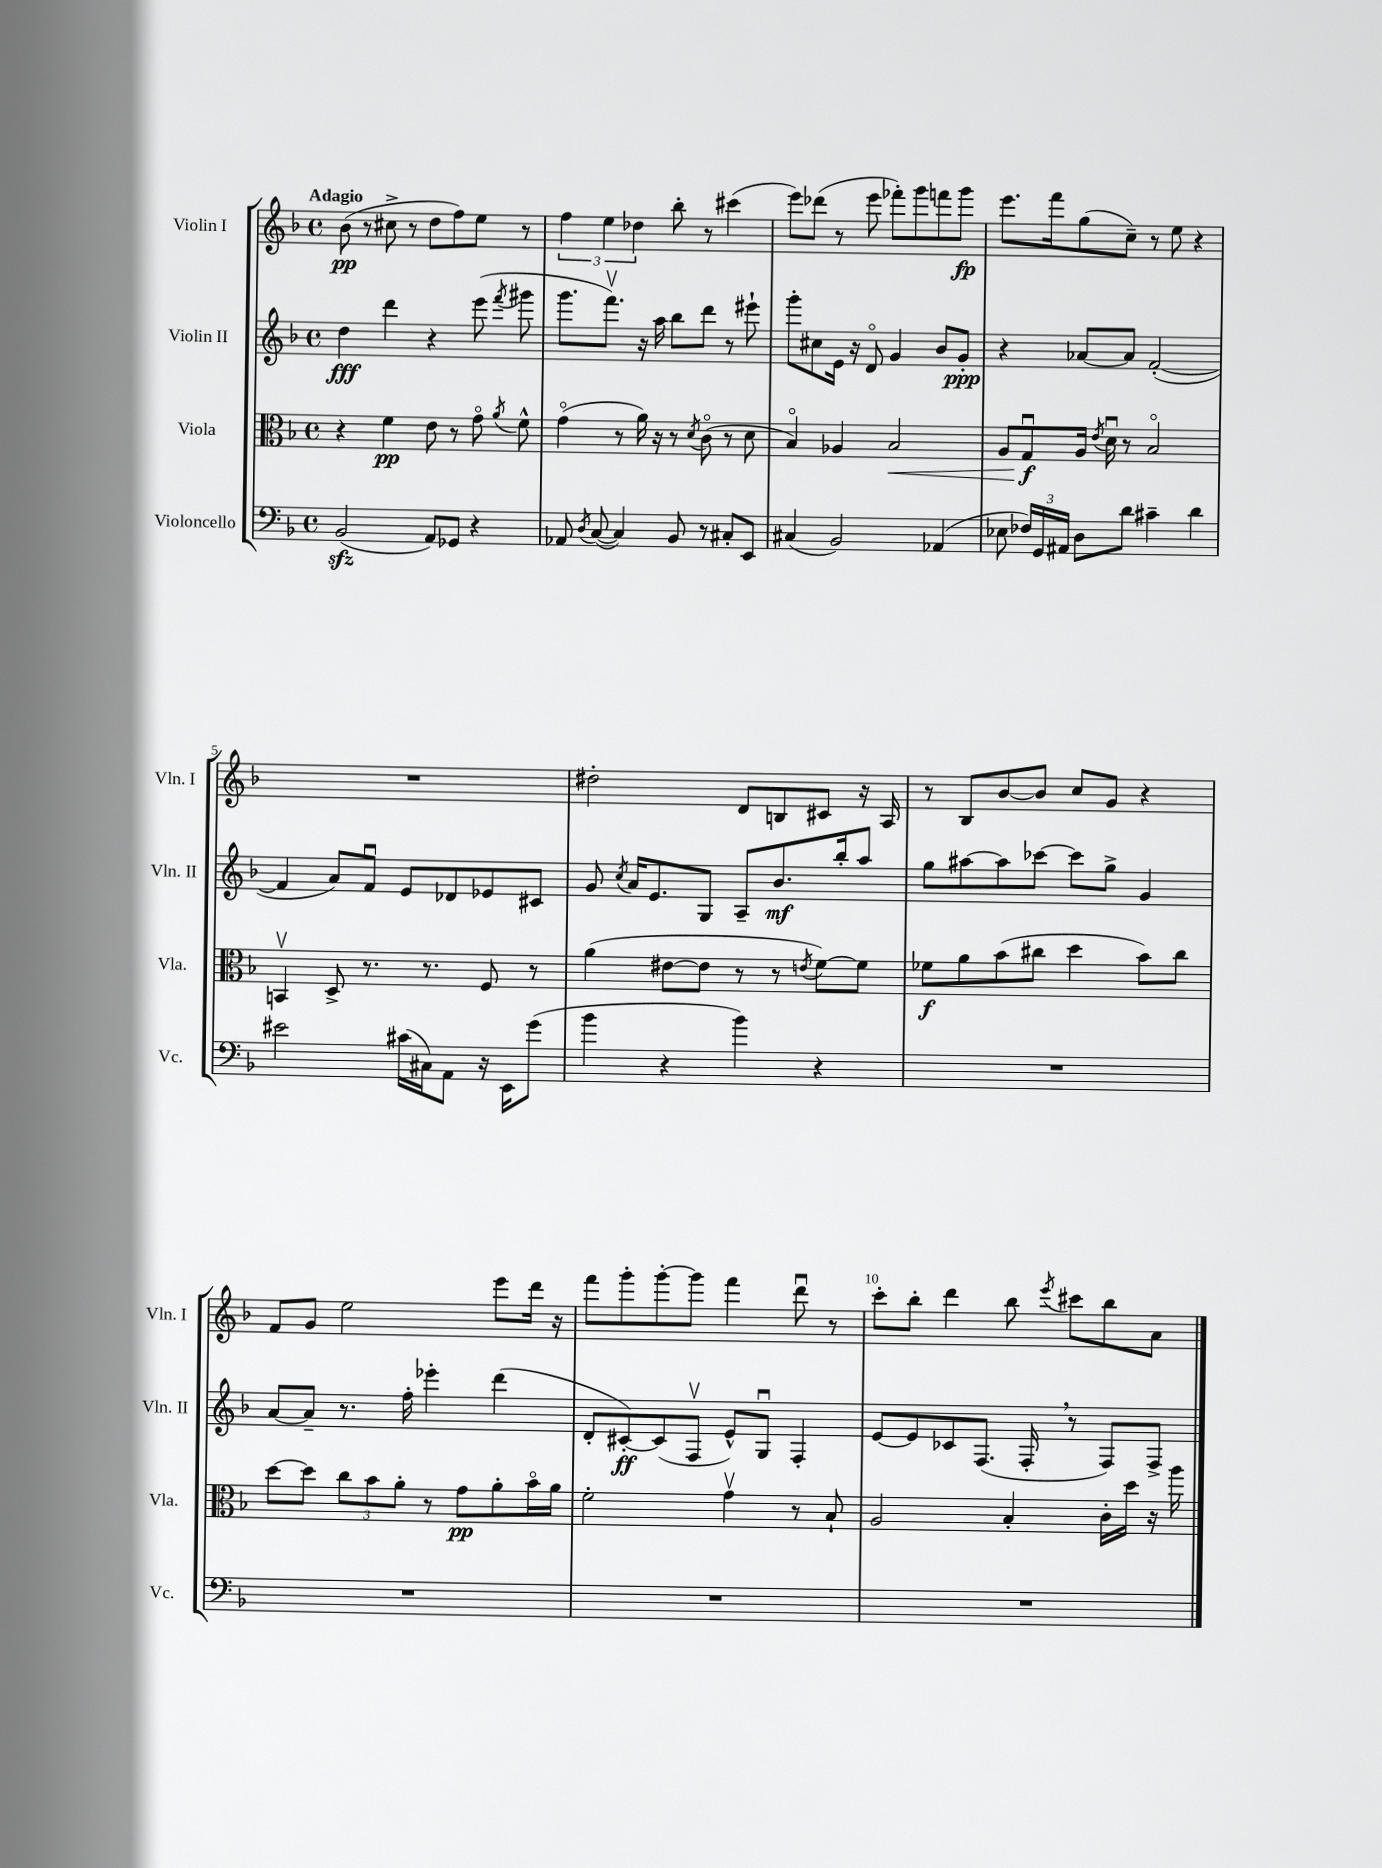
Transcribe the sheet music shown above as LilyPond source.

<<
\new StaffGroup <<
\new Staff = "s0" \with { instrumentName = "Violin I" shortInstrumentName = "Vln. I" } {
    \clef treble \key f \major \defaultTimeSignature \time 4/4 \tempo "Adagio"
    \autoBeamOff bes'8\pp( r8 cis''8-> r8 d''8[ f''8) e''8] r8 |
    \tuplet 3/2 { f''4 e''4 des''4 } bes''8-. r8 cis'''4( |
    e'''8[) des'''8]( r8 e'''8 fes'''8[-.) g'''8 f'''8 g'''8]\fp |
    e'''8.[ f'''16 g''8( c''8]--) r8 e''8 r4 |
    R1 |
    dis''2-. d'8[ b8 cis'8] r16 a16 |
    r8 bes8[ bes'8~ bes'8] c''8[ g'8] r4 |
    f'8[ g'8] e''2 e'''8[ d'''16] r16 |
    f'''8[ g'''8-. g'''8~-. g'''8] f'''4 d'''8\downbow r8 |
    c'''8[-. bes''8]-. d'''4 bes''8 \acciaccatura { e'''8 } cis'''8[ bes''8 a'8] \bar "|." |
}
\new Staff = "s1" \with { instrumentName = "Violin II" shortInstrumentName = "Vln. II" } {
    \clef treble \key f \major \defaultTimeSignature \time 4/4
    \autoBeamOff d''4\fff d'''4 r4 e'''8( \acciaccatura { f'''8 } gis'''8 |
    g'''8.[ f'''8.]\upbow) r16 a''16 bes''8[ d'''8] r8 eis'''8-! |
    g'''8[-. cis''8 e'16] r16 d'8\flageolet g'4 bes'8[ g'8]-.\ppp |
    r4 aes'8[~ aes'8] f'2~-.( |
    f'4 a'8[) f'8]\downbow e'8[ des'8 ees'8 cis'8] |
    g'8 \acciaccatura { c''8 } a'16[ e'8. g8] a8[-- bes'8.\mf bes''16-. a''8] |
    g''8[ ais''8~ ais''8 ces'''8]~ ces'''8[ g''8]-> g'4 |
    a'8[~ a'8]-- r8. f''16-. ees'''4-. d'''4( |
    d'8[-. cis'8~-.\ff) cis'8( f8]\upbow e'8[-^) g8]\downbow f4-. |
    e'8[~ e'8 ces'8 f8.]( f16-. \breathe r8 f8[) f8]-> \bar "|." |
}
\new Staff = "s2" \with { instrumentName = "Viola" shortInstrumentName = "Vla." } {
    \clef alto \key f \major \defaultTimeSignature \time 4/4
    \autoBeamOff r4 f'4\pp e'8 r8 g'8\flageolet \acciaccatura { a'8 } f'8-^ |
    g'4\flageolet( r8 a'16) r16 r8 \acciaccatura { d'8 } c'8\flageolet( r8 d'8 |
    bes4\flageolet) aes4 bes2\< |
    a8[ g8\downbow\f\! a16] \acciaccatura { e'8 } d'16\downbow r8 bes2\flageolet |
    b,4\upbow d8-> r8. r8. f8 r8 |
    a'4( eis'8[~ eis'8] r8 r8 \acciaccatura { e'8 } f'8[~) f'8] |
    fes'8[\f a'8 bes'8( cis''8] d''4 bes'8[) cis''8] |
    d''8[~ d''8] \tuplet 3/2 { c''8[ bes'8 a'8]-. } r8 g'8[\pp a'8-. bes'16\flageolet a'16] |
    f'2-. g'4\upbow r8 bes8-! |
    a2 bes4-. c'16[-. d''16] r16 a''16 \bar "|." |
}
\new Staff = "s3" \with { instrumentName = "Violoncello" shortInstrumentName = "Vc." } {
    \clef bass \key f \major \defaultTimeSignature \time 4/4
    \autoBeamOff bes,2\sfz( a,8[) ges,8] r4 |
    aes,8 \acciaccatura { d8 } c8~( c4) bes,8 r8 cis8[-. e,8] |
    cis4( bes,2) aes,4( |
    ees8 \tuplet 3/2 { fes16[) g,16 ais,16] } d8[ d'8] cis'4-- d'4 |
    eis'2 cis'16[( cis16) a,8] r16 e,16[ g'8]( |
    bes'4 r4 bes'4) r4 |
    R1 |
    R1 |
    R1 |
    R1 \bar "|." |
}
>>
>>
\layout { \context { \Score \override BarNumber.break-visibility = ##(#f #t #t) barNumberVisibility = #(every-nth-bar-number-visible 5) } }
